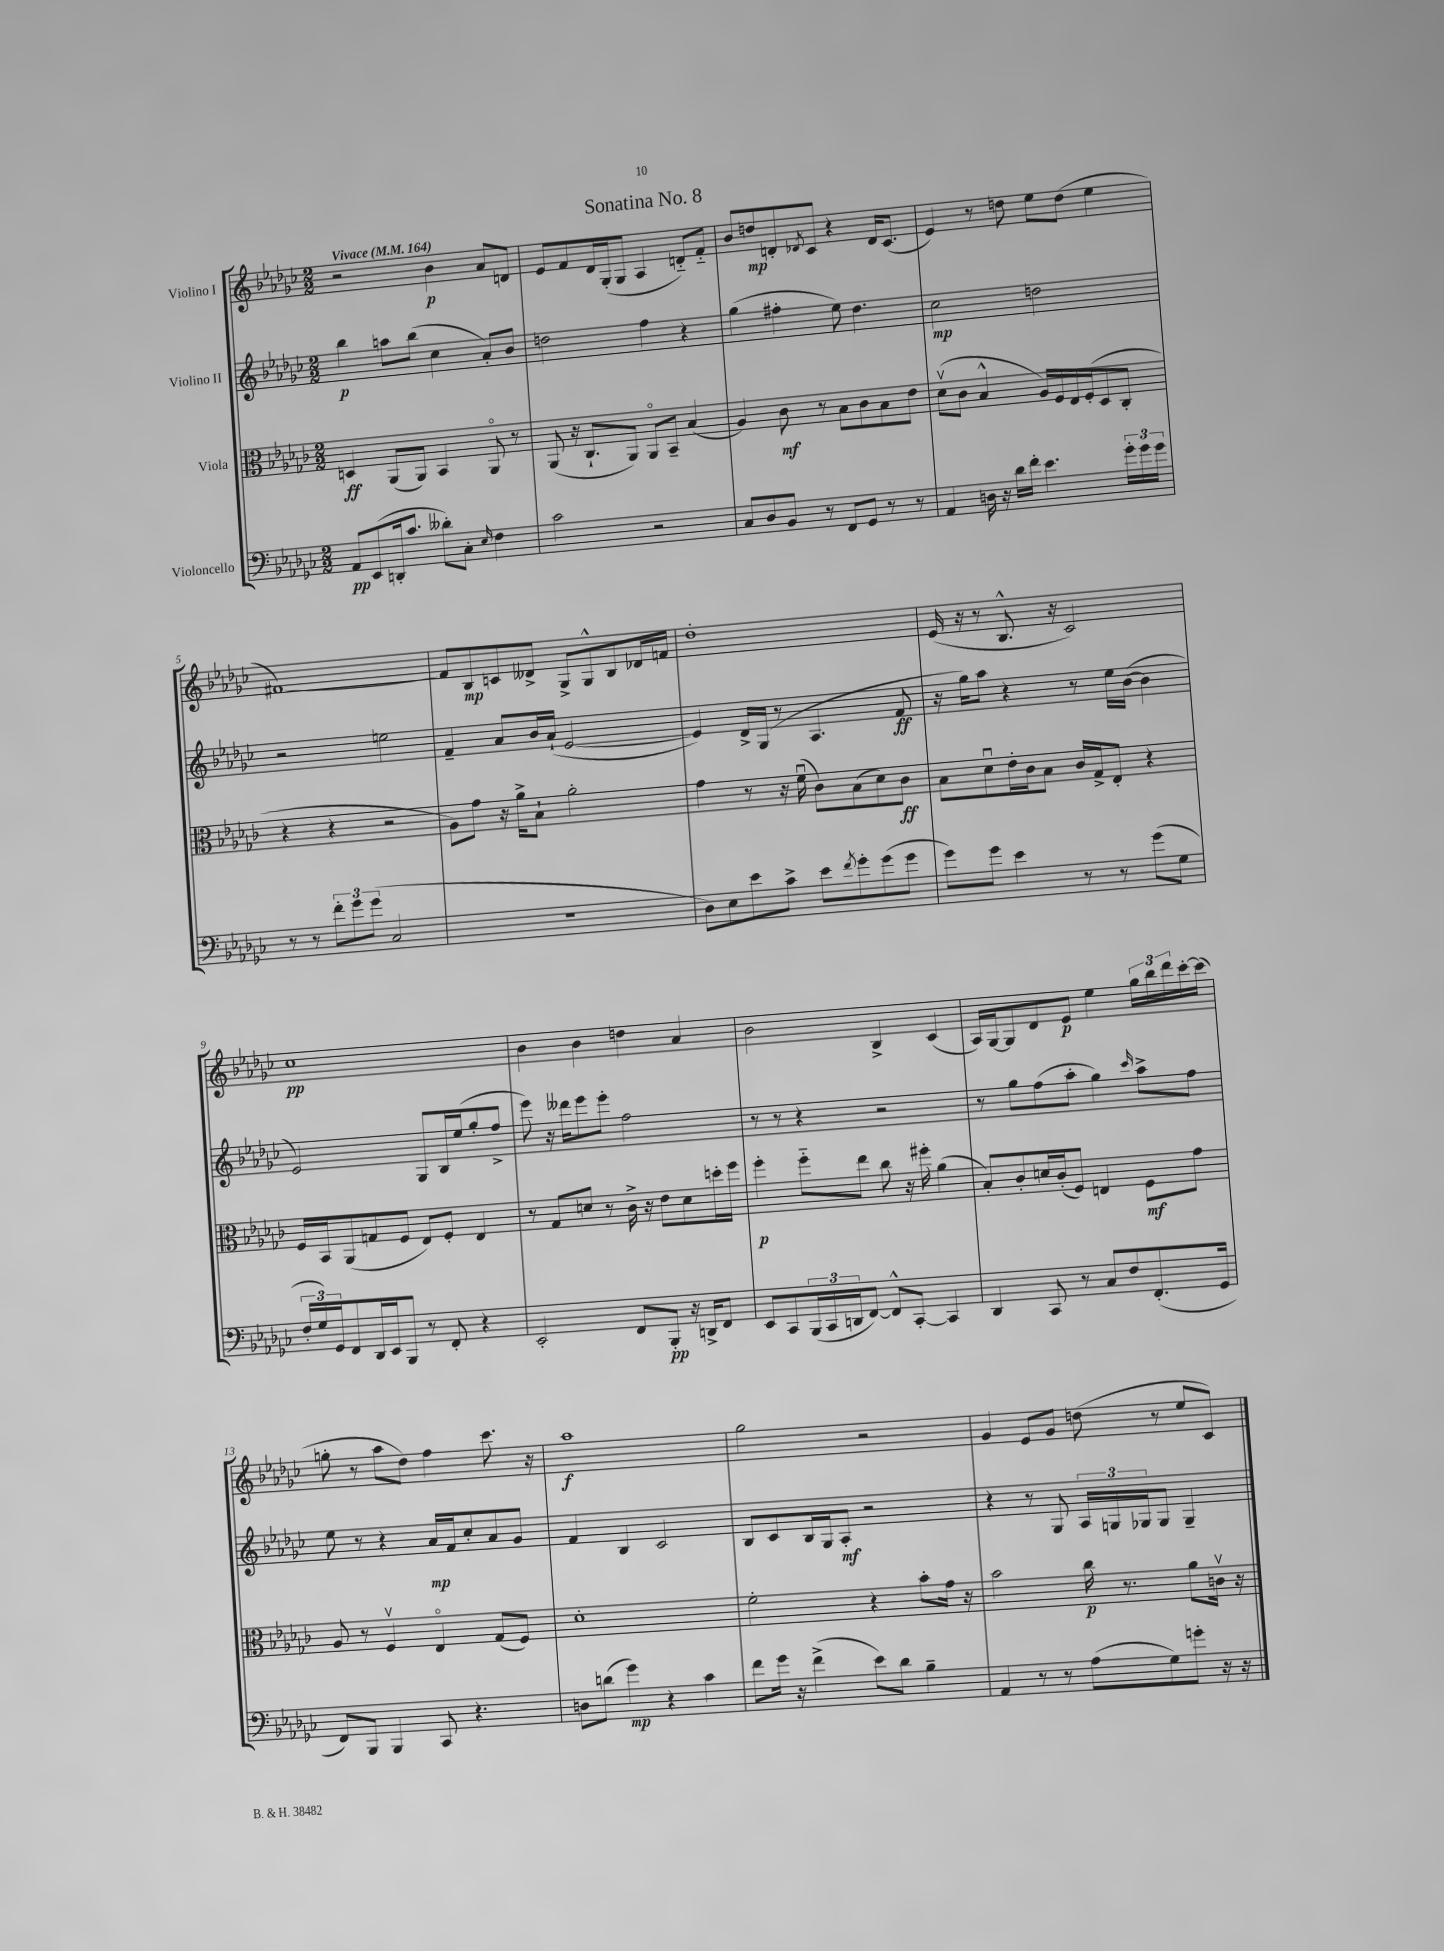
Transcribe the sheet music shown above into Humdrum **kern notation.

**kern	**kern	**kern	**kern
*staff4	*staff3	*staff2	*staff1
*clefF4	*clefC3	*clefG2	*clefG2
*k[b-e-a-d-g-c-]	*k[b-e-a-d-g-c-]	*k[b-e-a-d-g-c-]	*k[b-e-a-d-g-c-]
*M2/2	*M2/2	*M2/2	*M2/2
*MM164	*MM164	*MM164	*MM164
8AA-	4D	4bb-	2r
(8EE-	.	.	.
16DD'	(8AA-	8aa	.
8.c-	.	.	.
.	8AA-)	(8bb-	.
8d--')	4BB-	4cc-	4b-
8C-'	.	.	.
16qqE-	.	.	.
4F	8AA-o	8a-')	8a-
.	8r	8b-	8d
=	=	=	=
2c-	(8AA-	2dd	8e-
.	16r	.	8f
.	8.C-`	.	.
.	.	.	16d-
.	.	.	(16G-'
.	8AA-)	.	8G-
2r	8AA-o	4ff	4A-
.	8BB-~	.	.
.	(4B-	4r	8d'~)
.	.	.	8f'~
=	=	=	=
8C-	4A-)	(4gg-	8b-
8D-	.	.	8dd
8BB-	8c-	4ff#'	8d'
.	.	.	8qd-
8r	8r	.	8c-
8FF	8B-	8ee-)	4r
8GG-	8c-	4.dd-	.
8r	8B-	.	16d-
.	.	.	(8.c-
8r	8e-	.	.
=	=	=	=
4AA-	(8d-v	2cc-	4e-)
.	8c-	.	.
16D	4B-^^	.	8r
16r	.	.	.
16d-	.	.	8dd
16f'	.	.	.
4.e-	16A-)	2dd	8ee-
.	16F	.	.
.	16E-	.	(8dd
.	(16F'	.	.
.	8D-	.	4ee-
24g-'	8C-'	.	.
24g-	.	.	.
24g-	.	.	.
=	=	=	=
8r	4r	2r	[1f#)
8r	.	.	.
12f'	4r	.	.
12g-	.	.	.
(12g-	.	.	.
2C-	2r	2ee	.
=	=	=	=
1r	8A-)	4f~	8f#]
.	8g-	.	8B-
.	16r	8a-	8c
.	16a-^	.	.
.	8B-`	16b-	8d--^
.	.	(16a-`	.
.	2a-'	[2e-	8G-^
.	.	.	8G-^^
.	.	.	8B-
.	.	.	16d-
.	.	.	16f
=	=	=	=
8D-)	4g-	4e-])	1dd-'
8E-	.	.	.
8e-	8r	16d-^	.
.	.	(16G-	.
8c-^	16r	8r	.
.	(16fu	.	.
8e-	8c-)	4.A-	.
8qf	.	.	.
8g-'	(8B-	.	.
(8g-	8d-)	.	.
8g-	8c-	8f	.
=	=	=	=
8g-)	8B-	16r	(16e-
.	.	16gg-)	16r
8g-	8d-u	8aa-	8r
4e-	16e-'	4r	8.B-^^
.	16c-	.	.
.	8B-	.	.
.	.	.	16r
8r	16c-	8r	2c-)
.	16G-^	.	.
8r	8E-'	16ee-	.
.	.	([16b-	.
(8g-	4r	4b-]	.
8G-	.	.	.
=	=	=	=
24F'	16F	2e-)	1cc-
24G-)	.	.	.
.	16BB-	.	.
24GG-	.	.	.
8FF	(8AA-	.	.
16DD-	8G	.	.
16EE-	.	.	.
8BBB-	8F	.	.
8r	8E-)	8G-	.
8FF'	8F'	16B-	.
.	.	(16ee-	.
4r	4E-	8gg-'	.
.	.	8ff^	.
=	=	=	=
2EE-'	8r	8eee-)	4b-
.	8G-	16r	.
.	.	16ddd--	.
.	8d	8eee-	4b-
.	8r	8eee-'	.
8FF	16c-^	2ff	4dd
.	16r	.	.
8BBB-'	8e-	.	.
16r	8d	.	4a-
16DD^	.	.	.
8FF	16dd'	.	.
.	16ff	.	.
=	=	=	=
8EE-	4ff'	8r	2b-
8CC-	.	8r	.
(24BBB-	8ff'~	4r	.
24CC-	.	.	.
24DD	.	.	.
[8FF)	8ee-	.	.
8FF^^]	8cc-	2r	4B-^
[8CC-'	16r	.	.
.	16ff#'	.	.
4CC-]	(4a-	.	(4c-
=	=	=	=
4DD-	8B-')	8r	16A-)
.	.	.	[16G-
.	8c-'	8gg-	8G-]
8CC-	16d	(8ff	8d-
.	(16c-'	.	.
8r	8F)	8aa-'	8e-
8C-	4E	4gg-)	4ee-
8F	.	.	.
.	.	16qqccc-	.
(8.FF'	8F	8aa-^	24gg-
.	.	.	24bb-
.	.	.	24ddd-
.	8g-	8ff	[16ccc-'
16GG-	.	.	(16ccc-]
=	=	=	=
8FF)	8A-	8ee-	8gg'
8BBB-	8r	8r	8r
4BBB-	4Fv	4r	8aa-
.	.	.	8dd-)
8CC-	4E-o	16a-	4ff
.	.	16f	.
4.r	.	8cc-'	.
.	(8G-	8a-	8.ccc-
.	8F)	8g-	.
.	.	.	16r
=	=	=	=
8D	1d-'	4f	1aa-
(8d	.	.	.
4g-)	.	4B-	.
4r	.	2c-	.
4c-	.	.	.
=	=	=	=
8f	2f'	8B-	2gg-
16g-	.	8c-	.
16r	.	.	.
(4f^	.	16B-	.
.	.	16G-	.
.	.	8A-'	.
8e-)	4r	2r	2r
8d-	.	.	.
4B-~	8b-'	.	.
.	16g-	.	.
.	16r	.	.
=	=	=	=
4AA-	2b-	4r	4g-
8r	.	8r	8e-
8r	.	8G-	8g-
(8A-	16cc-	24A-	(8dd
.	.	24G	.
.	8.r	.	.
.	.	24G-	.
8G-)	.	8G-	8r
8g'	8a-	4G-~	8ee-
16r	16cv	.	8c-)
16r	16r	.	.
==	==	==	==
*-	*-	*-	*-
